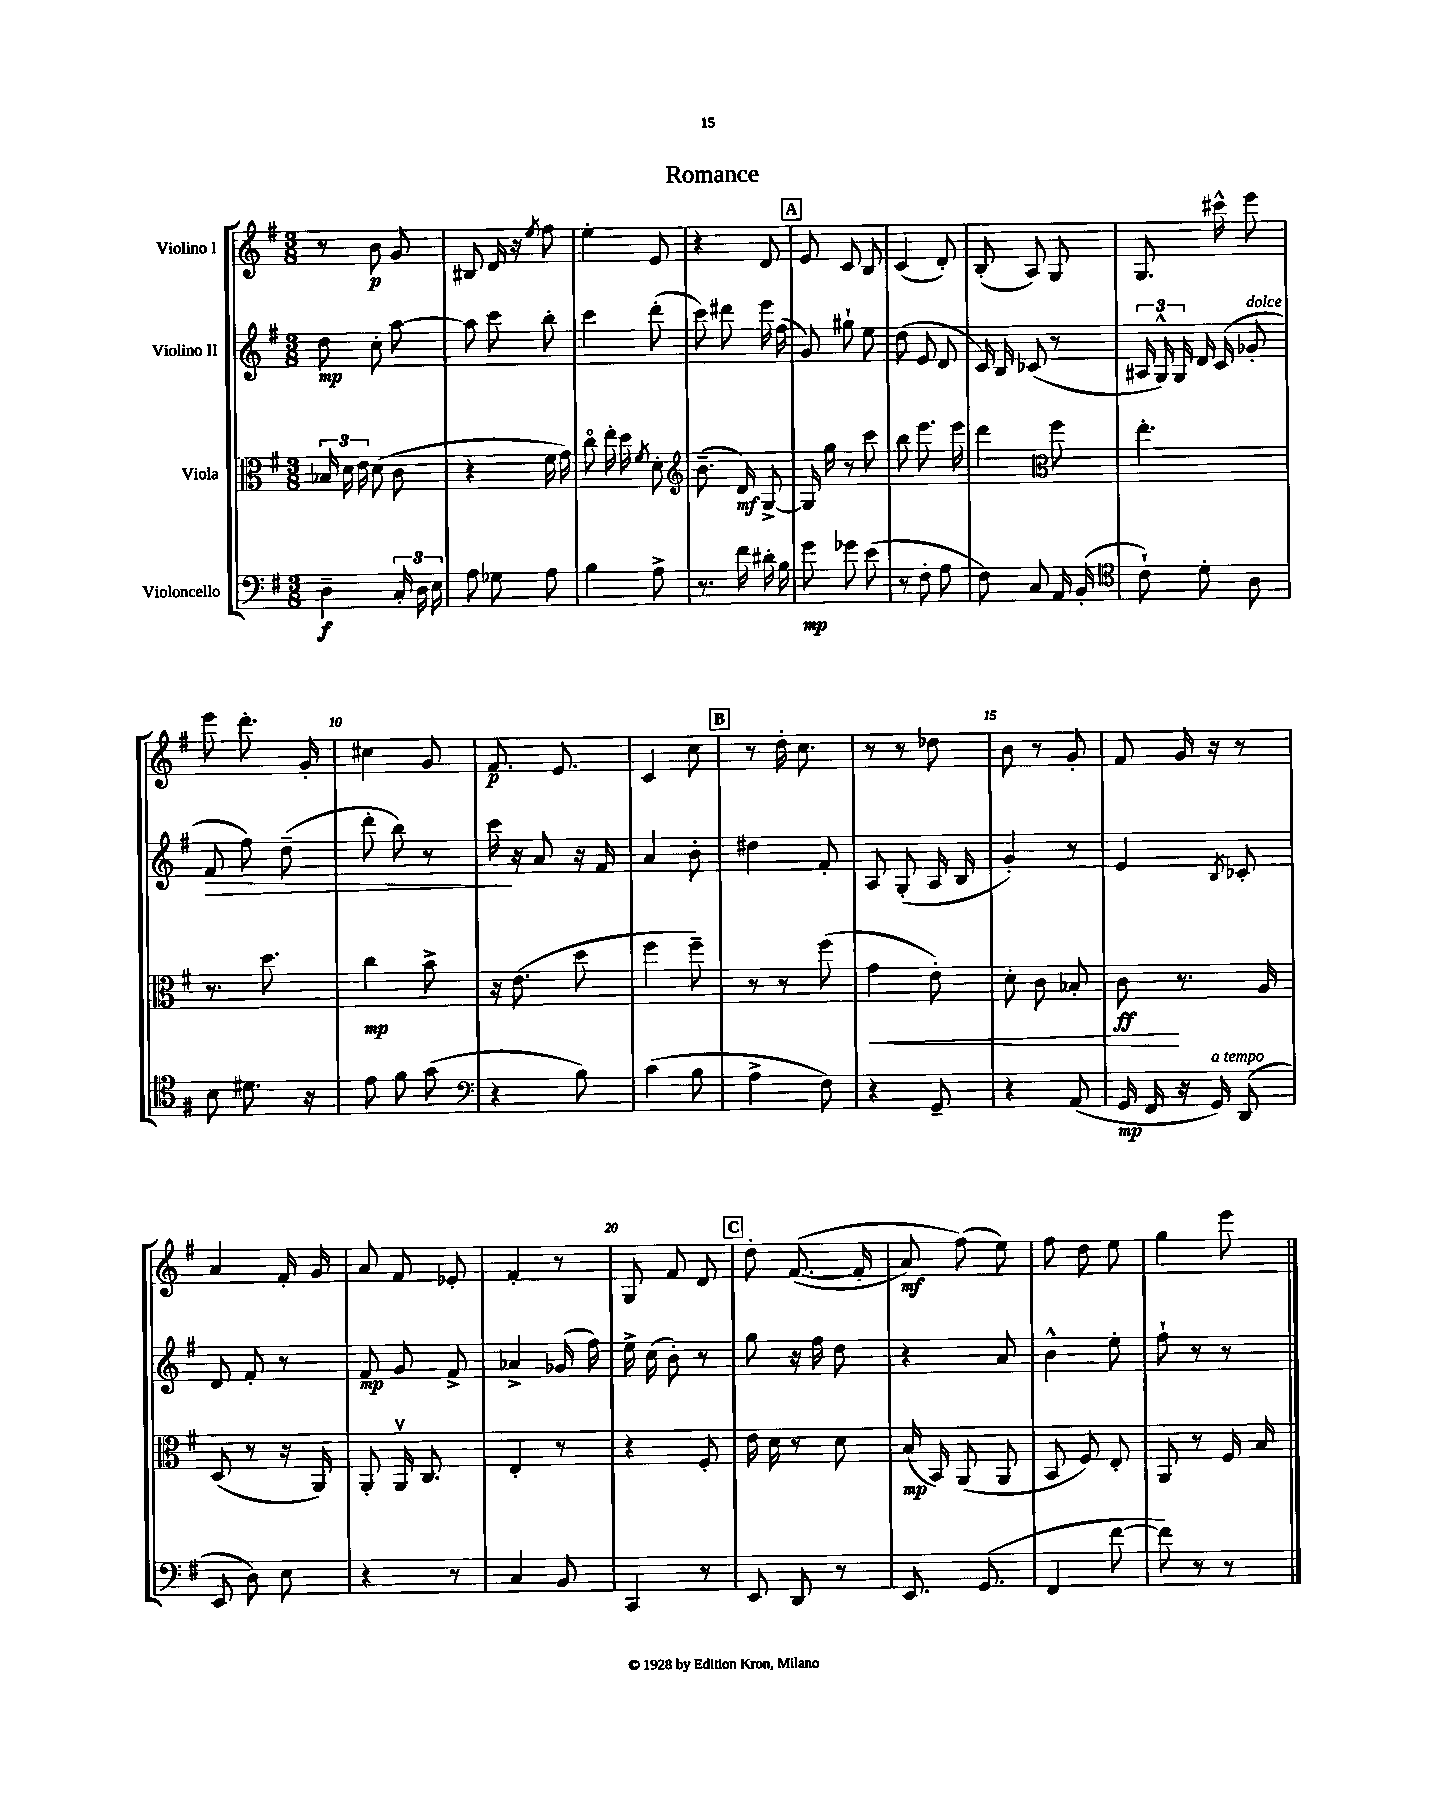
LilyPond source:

\header { title = "Romance" }
<<
\new StaffGroup <<
\new Staff = "s0" \with { instrumentName = "Violino I" } {
    \clef treble \key g \major \numericTimeSignature \time 3/8
    \autoBeamOff r8 b'8\p g'8 |
    bis8 d'16 r16 \acciaccatura { e''8 } fis''8 |
    e''4-. e'8 |
    r4 d'8 |
    \mark \markup { \box "A" } e'8 c'8 b8 |
    c'4( d'8-.) |
    b8-.( a8) g8 |
    g8. cis'''16-^ e'''8 |
    e'''8 d'''8.-. g'16-. |
    cis''4 g'8 |
    fis'8.\p e'8. |
    c'4 c''8 |
    \mark \markup { \box "B" } r8 d''16-. c''8. |
    r8 r8 des''8 |
    b'8 r8 g'8-. |
    fis'8 g'16 r16 r8 |
    a'4 fis'16-. g'16 |
    a'8 fis'8 ees'8-. |
    fis'4-. r8 |
    g8 fis'8 d'8 |
    \mark \markup { \box "C" } d''8-. fis'8.~(\( fis'16-. |
    a'8\mf) fis''8(\) e''8) |
    fis''8 d''8 e''8 |
    g''4 e'''8 \bar "|." |
}
\new Staff = "s1" \with { instrumentName = "Violino II" } {
    \clef treble \key g \major \numericTimeSignature \time 3/8
    \autoBeamOff d''8\mp c''8-. a''8~ |
    a''8 c'''8 b''8-. |
    c'''4 d'''8-.( |
    c'''8) dis'''8 e'''16 fis''16( |
    \mark \markup { \box "A" } g'8) gis''8-! e''8 |
    d''8( e'8 d'8 |
    c'16) b16 ces'8( r8 |
    \tuplet 3/2 { ais16 g16-^) g16 } d'16 c'16( ges'8-.^\markup { \italic "dolce" } |
    fis'8\> fis''8) d''8--( |
    d'''8-. b''8) r8 |
    c'''16\! r16 a'8 r16 fis'16 |
    a'4 b'8-. |
    \mark \markup { \box "B" } dis''4 fis'8-. |
    a8 g8-.( a16 b16 |
    g'4-.) r8 |
    e'4 \acciaccatura { b8 } ces'8-. |
    d'8 fis'8-. r8 |
    fis'8\mp g'8 fis'8-> |
    aes'4-> ges'16( fis''16) |
    e''16-> c''16( b'8-.) r8 |
    \mark \markup { \box "C" } g''8 r16 fis''16 d''8 |
    r4 a'8 |
    b'4-^ e''8-. |
    fis''8-! r8 r8 \bar "|." |
}
\new Staff = "s2" \with { instrumentName = "Viola" } {
    \clef alto \key g \major \numericTimeSignature \time 3/8
    \autoBeamOff \tuplet 3/2 { bes16 d'16 e'16 } d'8( c'8 |
    r4 fis'16 g'16) |
    c''8\flageolet e''16-. d''16 \acciaccatura { fis'8 } d'8-. |
    \clef treble b'8.--( d'16\mf) g8~-> |
    \mark \markup { \box "A" } g16 g''16 r8 c'''8 |
    b''8 e'''8. e'''16 |
    d'''4 \clef alto fis''8 |
    e''4.-. |
    r8. d''8. |
    c''4\mp b'8-> |
    r16 e'8.( d''8 |
    fis''4 fis''8--) |
    \mark \markup { \box "B" } r8 r8 fis''8( |
    g'4\< e'8-.) |
    d'8-. c'8 bes8-. |
    c'8\ff\! r8. a16 |
    d8( r8 r16 a,16) |
    a,8-. a,16\upbow c8. |
    e4-. r8 |
    r4 fis8-. |
    \mark \markup { \box "C" } e'16 d'16 r8 d'8 |
    b16\mp( b,16) a,8( a,8 |
    b,8 fis8) e8-. |
    a,8 r8 fis16 b16 \bar "|." |
}
\new Staff = "s3" \with { instrumentName = "Violoncello" } {
    \clef bass \key g \major \numericTimeSignature \time 3/8
    \autoBeamOff d4--\f \tuplet 3/2 { c16-. d16 e16 } |
    a8 ges8 a8 |
    b4 a8-> |
    r8. fis'16 dis'16-. b16 |
    \mark \markup { \box "A" } g'8\mp ges'8 e'8( |
    r8 fis8-. a8 |
    fis8) c8 a,16 b,16-.( |
    \clef tenor c'8-!) d'8-. a8 |
    b8 dis'8. r16 |
    e'8 fis'8 g'8( |
    \clef bass r4 b8) |
    c'4( b8 |
    \mark \markup { \box "B" } a4-> fis8) |
    r4 g,8-- |
    r4 a,8( |
    g,16\mp fis,16 r16 g,16^\markup { \italic "a tempo" }) d,8( |
    e,8 d8) e8 |
    r4 r8 |
    c4 b,8 |
    c,4 r8 |
    \mark \markup { \box "C" } e,8 d,8 r8 |
    e,8. g,8.( |
    fis,4 fis'8~ |
    fis'8) r8 r8 \bar "|." |
}
>>
>>
\layout { \context { \Score \override BarNumber.break-visibility = ##(#f #t #t) barNumberVisibility = #(every-nth-bar-number-visible 5) } }
